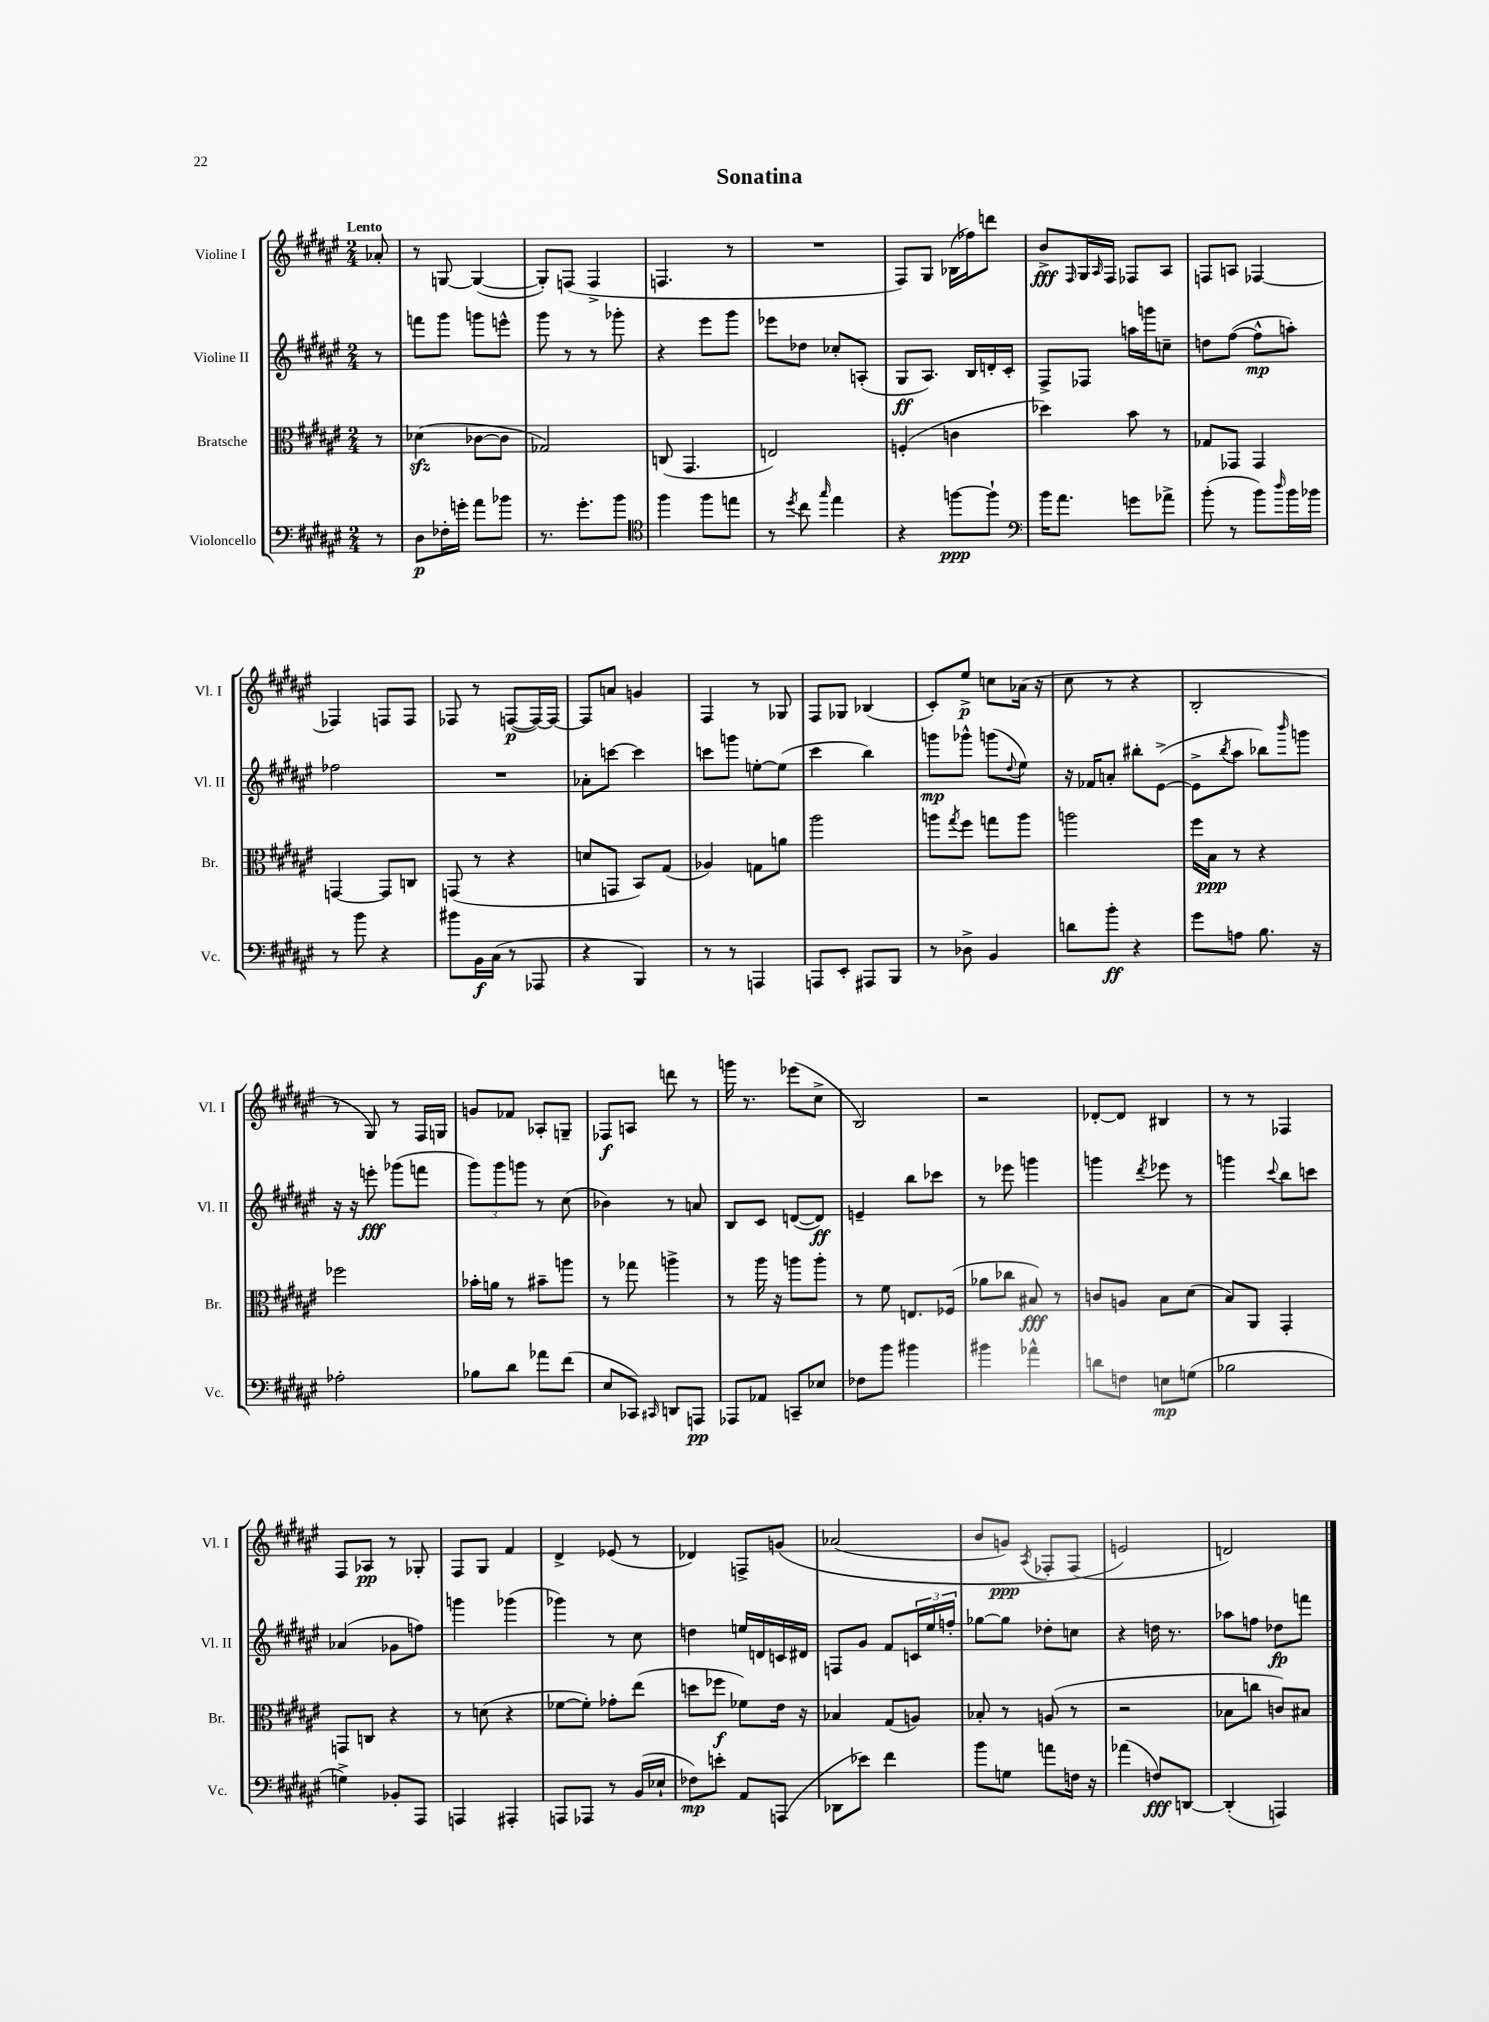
\header { title = "Sonatina" }
<<
\new StaffGroup <<
\new Staff = "s0" \with { instrumentName = "Violine I" shortInstrumentName = "Vl. I" } {
    \clef treble \key fis \major \numericTimeSignature \time 2/4 \partial 8 \tempo "Lento"
    aes'8-. |
    r8 g8~ g4~( |
    g8-.) f8( f4-> |
    f4. r8 |
    R2 |
    fis8) gis8 bes16( fes''16) d'''8 |
    b'8->\fff \grace { fis16 } gis16 \grace { ais16 } fis16 fes8 ais8 |
    f8 a8 fes4~ |
    fes4 f8 f8 |
    fes8 r8 f8~\p( f16~) f16~ |
    f8 a'8 g'4 |
    fis4 r8 ges8 |
    fis8 ges8 bes4( |
    cis'8-.) eis''8->\p c''8 aes'16( r16 |
    cis''8 r8 r4 |
    b2-. |
    r8 gis8) r8 fis16 g16 |
    g'8 fes'8 aes8-. g8-- |
    fes8\f a8 d'''8 r8 |
    g'''16 r8. ees'''8( cis''8-> |
    b2) |
    r2 |
    des'8~-. des'8 bis4 |
    r8 r8 fes4 |
    fis8 aes8\pp r8 ges8-. |
    fis8 gis8 fis'4 |
    dis'4-> ees'8( r8 |
    des'4) f8-> g'8\( |
    aes'2( |
    b'8 g'8\ppp) \acciaccatura { ais8 } fes8-. fes8( |
    e'2\) |
    d'2) \bar "|." |
}
\new Staff = "s1" \with { instrumentName = "Violine II" shortInstrumentName = "Vl. II" } {
    \clef treble \key fis \major \numericTimeSignature \time 2/4 \partial 8
    r8 |
    f'''8 gis'''8 g'''8 e'''8-^ |
    gis'''8 r8 r8 ges'''8-. |
    r4 eis'''8 gis'''8 |
    ees'''8 des''8 ces''8-. a8-.( |
    gis8\ff ais8.) b16 d'16-. cis'16-. |
    fis8-> fes8 a''16 g'''16 c''8-- |
    d''8 fis''8~( fis''8-^\mp a''8-.) |
    fes''2 |
    R2 |
    aes'8-. c'''8~ c'''4 |
    c'''8 g'''8 e''8~-. e''8( |
    cis'''4 b''4) |
    g'''8\mp ges'''8-^ g'''8( \appoggiatura { dis''8 } eis''8) |
    r16 fes'16 a'8-. bis''8-. eis'8~->( |
    eis'8-> \acciaccatura { b''8 } ais''8 bes''8) \grace { b'''16 } g'''8 |
    r16 r16 e'''8-.\fff ges'''8( f'''8 |
    \tuplet 3/2 { gis'''8) gis'''8 g'''8 } r8 cis''8( |
    bes'4) r8 a'8 |
    b8 cis'8 d'8~( d'8\ff) |
    e'4-- b''8 ces'''8 |
    r8 ees'''8 g'''4 |
    g'''4 \acciaccatura { dis'''8 } ees'''8 r8 |
    g'''4 \appoggiatura { cis'''8 } b''8 c'''8 |
    aes'4( ges'8 f''8) |
    g'''4 ges'''4( |
    ges'''4) r8 cis''8 |
    d''4 e''16 d'16 c'16 dis'16 |
    f8 gis'8 fis'8 \tuplet 3/2 { c'16 eis''16 f''16-. } |
    ges''8~ ges''8 des''8-. c''8 |
    r4 d''16 r8. |
    aes''8 f''8 des''8\fp f'''8 \bar "|." |
}
\new Staff = "s2" \with { instrumentName = "Bratsche" shortInstrumentName = "Br." } {
    \clef alto \key fis \major \numericTimeSignature \time 2/4 \partial 8
    r8 |
    des'4\sfz( ces'8~ ces'8 |
    ges2) |
    c8( gis,4. |
    e2) |
    f4-.( c'4 |
    des''4) b'8 r8 |
    ges8 ges,8 ges,4 |
    g,4~ g,8 c8 |
    g,8( r8 r4 |
    d'8 g,8 b,8) gis8( |
    aes4) g8 a'8 |
    ais''2 |
    a''8 \acciaccatura { gis''8 } fis''8 g''8 a''8 |
    a''2 |
    fis''16 b16\ppp r8 r4 |
    fes''2 |
    bes'16-. a'16 r8 bis'8-- a''8 |
    r8 ges''8 a''4-> |
    r8 ais''16 r16 a''8 a''8-. |
    r8 fis'8 e8. fes16( |
    aes'8 ces''8 bis8\fff) r8 |
    c'8 a8 b8 dis'8( |
    b8) ais,8 gis,4-. |
    g,8 c8 r4 |
    r8 d'8( r4 |
    fes'8~ fes'8-.) ges'8-. eis''8( |
    d''8 fes''8\f fes'8) eis'16 r16 |
    bes4 gis8( a8) |
    bes8-. r8 a8( r8 |
    r2 |
    bes8 c''8 c'8) bis8 \bar "|." |
}
\new Staff = "s3" \with { instrumentName = "Violoncello" shortInstrumentName = "Vc." } {
    \clef bass \key fis \major \numericTimeSignature \time 2/4 \partial 8
    r8 |
    dis8\p fes16-. g'16-. ais'8 bes'8 |
    r8. gis'8.-. b'8 |
    \clef tenor fis''4 fis''8 e''8 |
    r8 \acciaccatura { dis''8 } cis''8 \grace { gis''16 } eis''4 |
    r4 f''8~\ppp f''8-! |
    \clef bass b'16 ais'8. g'8 aes'8-> |
    b'8-.( r8 b'8) \grace { dis''16 } b'16 bes'16 |
    r8 b'8 r4 |
    bis'8 b,16\f cis16( r8 aes,,8 |
    r4 b,,4) |
    r8 r8 a,,4 |
    a,,8 eis,8-. ais,,8 b,,8 |
    r8 des8-> b,4 |
    d'8 b'8-.\ff r4 |
    gis'8 a8 b8. r16 |
    aes2-. |
    bes8 dis'8 aes'8 fis'8( |
    eis8 ces,8) \grace { cis,16 } d,8 a,,8\pp |
    aes,,8 aes,8 c,8-- ees8 |
    fes8 b'8 bis'4 |
    bis'4 aes'4-^ |
    d'8 f8 e8\mp g8( |
    bes2 |
    g4->) bes,8-. ais,,8 |
    a,,4 ais,,4-. |
    a,,8 aes,,8 r8 b,16( ees16-! |
    fes8\mp) e'8-. ais,8 a,,8( |
    des,8 ees'8) fis'4 |
    b'8 g8 a'8 f16 r16 |
    aes'4( f8\fff) d,8~ |
    d,4-.( a,,4) \bar "|." |
}
>>
>>
\layout { \context { \Score \remove "Bar_number_engraver" } }
